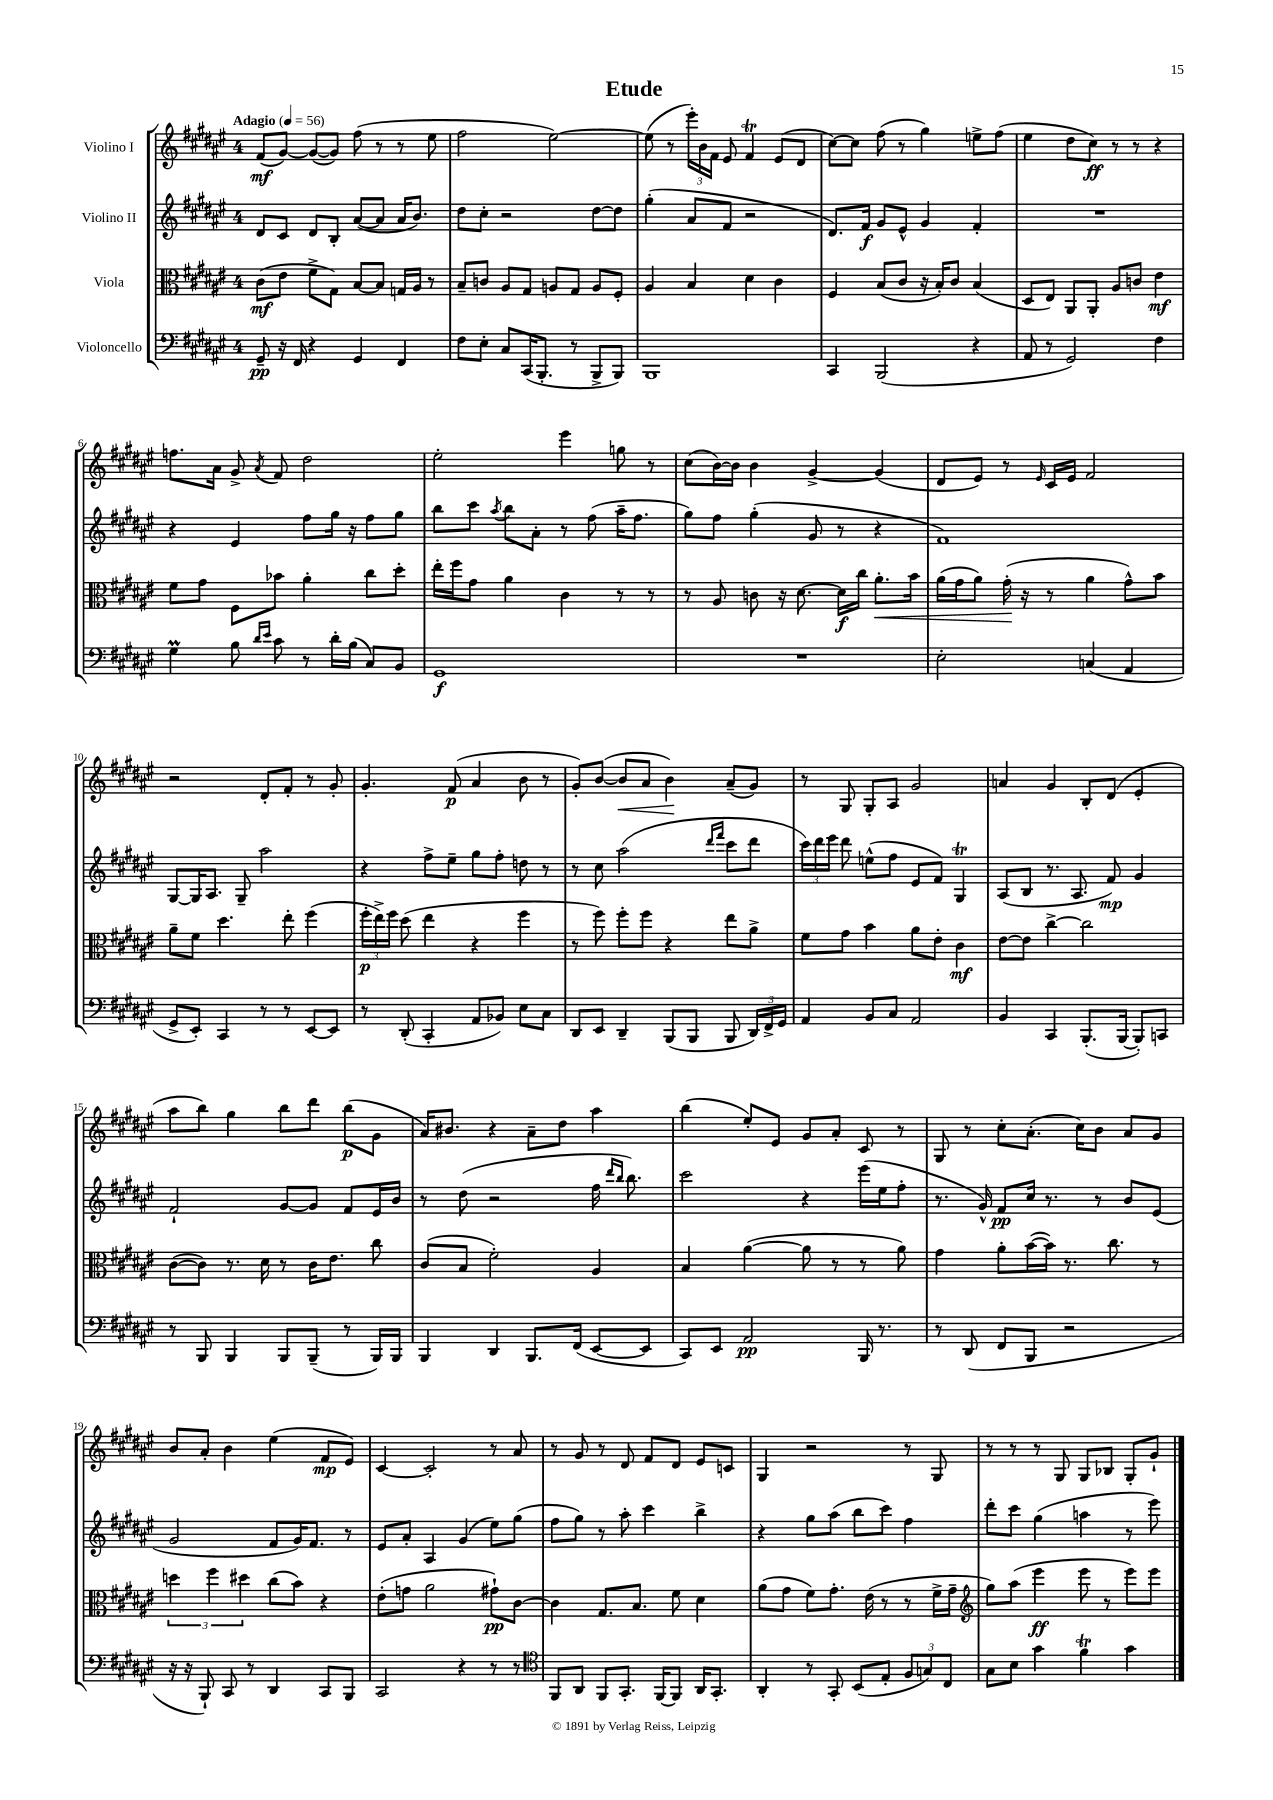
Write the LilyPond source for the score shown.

\header { title = "Etude" }
<<
\new StaffGroup <<
\new Staff = "s0" \with { instrumentName = "Violino I" } {
    \clef treble \key fis \major \once \override Staff.TimeSignature.style = #'single-digit \time 4/4 \tempo "Adagio" 4 = 56
    \autoBeamOff fis'8[\mf( gis'8]~) gis'8[~( gis'8]) fis''8( r8 r8 eis''8 |
    fis''2 eis''2~) |
    eis''8( r8 \tuplet 3/2 { eis'''16[-.) b'16 fis'16] } eis'8 fis'4\trill eis'8[( dis'8] |
    cis''8[~) cis''8] fis''8( r8 gis''4) e''8[-> fis''8]( |
    eis''4 dis''8[ cis''8]\ff) r8 r8 r4 |
    f''8.[ ais'16] gis'8-> \acciaccatura { ais'8 } fis'8 dis''2 |
    eis''2-. eis'''4 g''8 r8 |
    cis''8[( b'16~) b'16] b'4 gis'4~-> gis'4( |
    dis'8[ eis'8]) r8 \grace { eis'16 } cis'16[ eis'16] fis'2 |
    r2 dis'8[-. fis'8]-. r8 gis'8-. |
    gis'4.-. fis'8\p( ais'4 b'8 r8 |
    gis'8[-.) b'8]~( b'8[\< ais'8] b'4\!) ais'8[--( gis'8]) |
    r8 gis8 gis8[-. ais8] gis'2 |
    a'4 gis'4 b8[-. dis'8]( eis'4-. |
    ais''8[ b''8]) gis''4 b''8[ dis'''8] b''8[\p( gis'8] |
    ais'16[) bis'8.] r4 ais'8[-- dis''8] ais''4 |
    b''4( eis''8[-.) eis'8] gis'8[ ais'8]-. cis'8 r8 |
    gis8 r8 cis''8[-. ais'8.]-.( cis''16[) b'8] ais'8[ gis'8] |
    b'8[ ais'8]-. b'4 eis''4( fis'8[\mp eis'8]) |
    cis'4~ cis'2-. r8 ais'8 |
    r8 gis'8 r8 dis'8 fis'8[ dis'8] eis'8[ c'8] |
    gis4 r2 r8 gis8 |
    r8 r8 r8 gis8 gis8[ bes8] gis8[-. gis'8]-! \bar "|." |
}
\new Staff = "s1" \with { instrumentName = "Violino II" } {
    \clef treble \key fis \major \once \override Staff.TimeSignature.style = #'single-digit \time 4/4
    \autoBeamOff dis'8[ cis'8] dis'8[ b8]-. ais'8[~( ais'8] ais'16[ b'8.]) |
    dis''8[ cis''8]-. r2 dis''8[~ dis''8] |
    gis''4-.( ais'8[ fis'8] r2 |
    dis'8.[) fis'16]\f gis'8[ eis'8]-^ gis'4 fis'4-. |
    R1 |
    r4 eis'4 fis''8[ gis''16] r16 fis''8[ gis''8] |
    b''8[ cis'''8] \acciaccatura { ais''8 } b''8[ ais'8]-. r8 fis''8( ais''16[-- fis''8.] |
    gis''8[) fis''8] gis''4-.( gis'8 r8 r4 |
    fis'1) |
    gis8[~ gis16 ais8.] gis8-- ais''2 |
    r4 fis''8[-> eis''8]-- gis''8[ fis''8]-. d''8 r8 |
    r8 cis''8 ais''2( \grace { dis'''16[ fis'''16] } cis'''8[ dis'''8] |
    \tuplet 3/2 { cis'''16[) dis'''16 eis'''16] } dis'''8 e''8[-^( fis''8] eis'8[ fis'8]) gis4\trill |
    ais8[( b8] r8. ais8. fis'8\mp) gis'4 |
    fis'2-! gis'8[~ gis'8] fis'8[ eis'16 b'16] |
    r8 dis''8( r2 fis''16 \grace { dis'''16[ b''16] } b''8.) |
    cis'''2 r4 eis'''16[( eis''16 fis''8]-. |
    r8. gis'16-^) fis'8[\pp cis''16] r8. r8 b'8[ eis'8]( |
    gis'2 fis'8[ gis'16) fis'8.] r8 |
    eis'8[ ais'8]-. ais4 gis'4( eis''8[) gis''8]( |
    fis''8[ gis''8]) r8 ais''8-. cis'''4 b''4-> |
    r4 gis''8[ ais''8]( b''8[ cis'''8]) fis''4 |
    dis'''8[-. cis'''8] gis''4( a''4 r8 eis'''8) \bar "|." |
}
\new Staff = "s2" \with { instrumentName = "Viola" } {
    \clef alto \key fis \major \once \override Staff.TimeSignature.style = #'single-digit \time 4/4
    \autoBeamOff cis'8[\mf( eis'8] fis'8[-> gis8]) b8[~ b8] g16[ ais16] r8 |
    b8[-- c'8] ais8[ gis8] a8[ gis8] a8[ fis8]-. |
    ais4 b4 dis'4 cis'4 |
    fis4 b8[( cis'8] r16 b16[-.) cis'8] b4( |
    dis8[ eis8]) ais,8[ ais,8]-. ais8[ c'8] eis'4\mf |
    fis'8[ gis'8] fis8[ bes'8] ais'4-. cis''8[ dis''8]-. |
    eis''16[-. fis''16 gis'8] ais'4 cis'4 r8 r8 |
    r8 ais8 c'8 r16 dis'8.~ dis'16[\f cis''16] ais'8.[-.\< b'16] |
    ais'16[( gis'16 ais'8]) gis'16-.\!( r16 r8 ais'4 gis'8[-^) b'8] |
    ais'8[-- fis'8] dis''4. eis''8-. fis''4( |
    \tuplet 3/2 { fis''16[-.\p eis''16->) fis''16] } dis''8( eis''4 r4 fis''4 |
    r8 fis''8) fis''8[-. fis''8] r4 eis''8[ ais'8]-> |
    fis'8[ gis'8] b'4 ais'8[ eis'8]-. cis'4\mf |
    eis'8[~ eis'8] cis''4~-> cis''2 |
    cis'8[~( cis'8]) r8. dis'16 r8 cis'16[ eis'8.] cis''8 |
    cis'8[( b8] fis'2-.) ais4 |
    b4 ais'4~( ais'8 r8 r8 ais'8) |
    gis'4 ais'8[-. b'16~( b'16]) r8. cis''8. r8 |
    \tuplet 3/2 { d''4 fis''4 dis''4 } cis''8[( b'8]) r4 |
    eis'8[-.( g'8] ais'2 gis'8[-!\pp) cis'8]~ |
    cis'4 gis8.[ b8.] fis'8 dis'4 |
    ais'8[( gis'8] fis'8[) gis'8.]-. eis'16( r8 r8 fis'16[-> gis'16]-- |
    \clef treble gis''8[) ais''8]( eis'''4\ff eis'''8 r8 eis'''8[) eis'''8] \bar "|." |
}
\new Staff = "s3" \with { instrumentName = "Violoncello" } {
    \clef bass \key fis \major \once \override Staff.TimeSignature.style = #'single-digit \time 4/4
    \autoBeamOff gis,8--\pp r16 fis,16 r4 gis,4 fis,4 |
    fis8[ eis8]-. cis8[ cis,16( b,,8.]-. r8 b,,8[-> b,,8]) |
    b,,1 |
    cis,4 b,,2( r4 |
    ais,8 r8 gis,2) fis4 |
    gis4\prall b8 \grace { dis'16[ eis'16] } cis'8 r8 dis'16[-. b16]( cis8[) b,8] |
    gis,1\f |
    R1 |
    eis2-. c4( ais,4 |
    gis,8[-> eis,8]-.) cis,4 r8 r8 eis,8[~ eis,8] |
    r8 dis,8-.( cis,4-. ais,8[ bes,8]) eis8[ cis8] |
    dis,8[ eis,8] dis,4-- b,,8[( b,,8] b,,8 \tuplet 3/2 { dis,16[) fis,16-> gis,16] } |
    ais,4 b,8[ cis8] ais,2 |
    b,4 cis,4 b,,8.[-.( b,,16]~ b,,8[-.) c,8] |
    r8 b,,8 b,,4 b,,8[ b,,8]--( r8 b,,16[) b,,16] |
    b,,4 dis,4 b,,8.[ fis,16]( eis,8[~ eis,8] |
    cis,8[) eis,8] ais,2\pp b,,16 r8. |
    r8 dis,8( fis,8[ b,,8] r2 |
    r16 r16 b,,8-!) cis,8 r8 dis,4 cis,8[ b,,8] |
    cis,2 r4 r8 r8 |
    \clef tenor fis,8[ ais,8] fis,8[ gis,8.]-. fis,16[~ fis,8] ais,16[ gis,8.]-. |
    ais,4-. r8 gis,8-. b,8[( eis8]-. \tuplet 3/2 { fis8[ g8) cis8] } |
    gis8[ b8] gis'4 fis'4\trill gis'4 \bar "|." |
}
>>
>>
